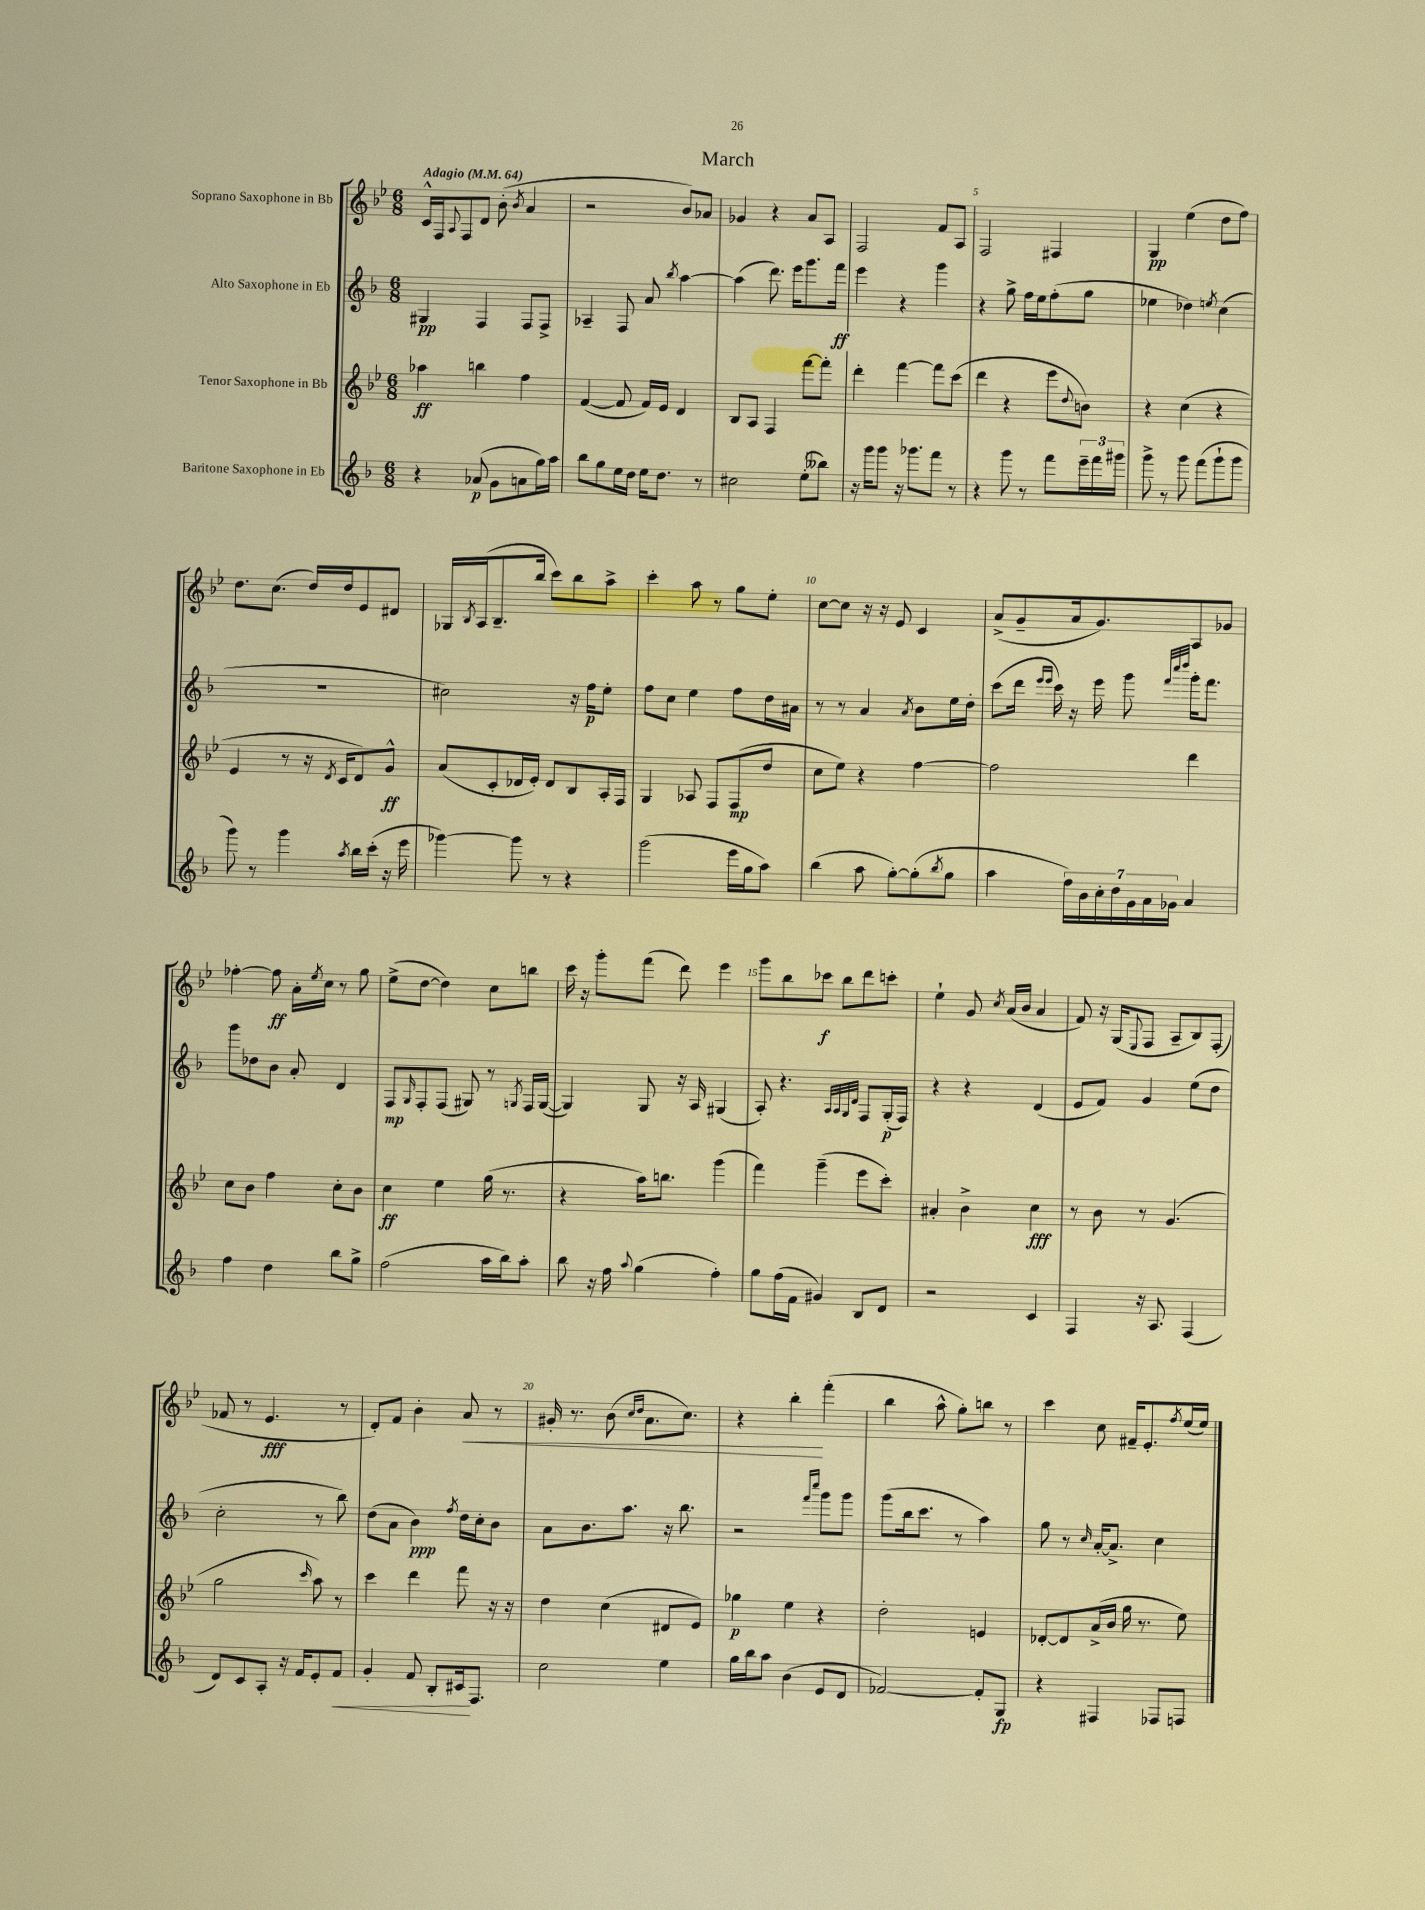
\header { title = "March" }
<<
\new StaffGroup <<
\new Staff = "s0" \with { instrumentName = "Soprano Saxophone in Bb" } {
    \clef treble \key bes \major \numericTimeSignature \time 6/8 \tempo "Adagio" 4 = 64
    c'16-^ f16 \appoggiatura { a8 } f8 d'8 bes'8-.( \acciaccatura { bes'8 } a'4 |
    r2 bes'8) aes'8 |
    ges'4 r4 a'8 a8 |
    f2 f'8 a8 |
    f2 fis4 |
    g4\pp ees''4( d''8 f''8) |
    d''8. c''8.( d''16) d''16 ees'8 dis'8 |
    ges16 \acciaccatura { bes8 } a16( bes8.-- bes''16 c'''8) bes''8 a''8-> |
    c'''4-. a''8 r8 g''8 ees''8-. |
    c''8~ c''8 r16 r16 ees'8 c'4 |
    a'8->( g'8-- a'16 g'8.) a8 ges'8 |
    fes''4~-. fes''8\ff a'16-. \acciaccatura { ees''8 } c''16 r8 g''8 |
    ees''8->( d''8~ d''4) c''8 b''8 |
    c'''16 r16 g'''8-. f'''8( d'''8) ees'''4 |
    g'''8 bes''8 ces'''8\f bes''8 d'''8 c'''8-. |
    ees''4-! g'8 \acciaccatura { c''8 } a'16( bes'16 a'4 |
    f'8) r16 g16( \appoggiatura { ees8 } f8 a8-- bes8) f8-.( |
    fes'8 r8 ees'4.\fff r8 |
    d'8-.) f'8 bes'4-. a'8\< r8 |
    gis'16-. r8. bes'8( \grace { c''16 d''16 } a'8. c''8.) |
    r4 bes''4-.\! f'''4-.( |
    bes''4 a''8-^ g''8-.) b''8 r8 |
    c'''4 c''8 fis'16-- ees'8.-. \acciaccatura { f''8 } ees''16( ees''16) \bar "|." |
}
\new Staff = "s1" \with { instrumentName = "Alto Saxophone in Eb" } {
    \clef treble \key f \major \numericTimeSignature \time 6/8
    gis4\pp f4 f8 f8-> |
    aes4-- f8 a'8 \acciaccatura { bes''8 } a''4~ |
    a''4( d'''8.) e'''16 g'''8. f'''16\ff |
    e'''4 r4 g'''4 |
    r4 g''8-> f''16 e''16 f''8-.( g''8 |
    ees''4 des''4) \acciaccatura { e''8 } c''4( |
    R2. |
    cis''2) r16 f''16\p e''8-. |
    f''8 c''8 e''4 f''8 d''16 ais'16 |
    r8 r8 a'4 \acciaccatura { a'8 } bes'8 e''16 d''16-. |
    c'''8( d'''16 \grace { e'''16 e'''16 } c'''16) r16 e'''16 g'''8 \grace { f'''32 c''''32 d''''32 } g'''16-. f'''8. |
    g'''8 des''8 bes'8 a'8-. d'4 |
    f8\mp \grace { g16 } f8-. f8( gis8) r8 \acciaccatura { g8 } f16 g16~( |
    g4) g8 r16 a16 gis4( |
    a8-.) r4. \grace { a32 a32 g32 d'32 } f8 g16-.\p( f16) |
    r4 r4 d'4( |
    e'8 f'8) g'4 e''8( d''8 |
    c''2-. r8 bes''8) |
    d''8( a'8 bes'4\ppp) \acciaccatura { f''8 } d''16 c''16-. bes'8 |
    a'8 bes'8. a''8. r16 bes''8. |
    r2 \grace { f'''16 c''''16 } g'''8 g'''8 |
    g'''8( bes''16 c'''8. r8 a''4) |
    g''8 r8 \grace { c''16 } a'16~-. a'8.-> c''4 \bar "|." |
}
\new Staff = "s2" \with { instrumentName = "Tenor Saxophone in Bb" } {
    \clef treble \key bes \major \numericTimeSignature \time 6/8
    aes''4\ff b''4 f''4 |
    f'4~( f'8 f'16) ees'16 d'4 |
    bes8 a8 f4 f'''8~ f'''8-. |
    d'''4-. f'''4~ f'''8 c'''8( |
    d'''4 r4 ees'''8 \appoggiatura { d''8 } b'8) |
    r4 c''4( r4 |
    ees'4 r8 r16 \acciaccatura { d'8 } c'16 d'8) g'8-^\ff |
    a'8( c'8-. des'16 ees'16-.) des'8 bes8 a16-. f16 |
    g4 aes8 f8 f8\mp( d''8 |
    c''8 ees''8) r4 f''4~ |
    f''2 d'''4 |
    c''8 bes'8 f''4 c''8-. bes'8 |
    c''4\ff ees''4 g''16( r8. |
    r4 a''16) b''8. g'''4( |
    f'''4) g'''4--( ees'''8 c'''8-.) |
    ais'4-. bes'4-> c''4\fff |
    r8 bes'8 r8 g'4.( |
    g''2 \grace { c'''16 } a''8) r8 |
    c'''4 d'''4 f'''8 r16 r16 |
    d''4 c''4( dis'8 ees'8) |
    ges''4\p ees''4 r4 |
    d''2-. e'4 |
    des'8~-. des'8 a'16->( bes'16 g''16 r8. ees''8) \bar "|." |
}
\new Staff = "s3" \with { instrumentName = "Baritone Saxophone in Eb" } {
    \clef treble \key f \major \numericTimeSignature \time 6/8
    r4 aes'8\p( g'8 a'8 g''16) a''16 |
    bes''8 g''8 e''16 d''16 e''16 d''8. r8 |
    cis''2 e''8-.( beses''8) |
    r16 g'''16 g'''8 r16 ges'''8. f'''8 r8 |
    r4 g'''8 r8 f'''8 \tuplet 3/2 { e'''16-- f'''16 gis'''16 } |
    g'''8-> r8 g'''8 f'''8( g'''8-! g'''8 |
    g'''8) r8 g'''4 \acciaccatura { a''8 } bes''16 c'''16-.( r16 e'''16 |
    ges'''4~) ges'''8 r8 r4 |
    g'''2( e'''16 g''16 a''8) |
    bes''4( a''8 g''8~-.) g''8-.( \acciaccatura { bes''8 } g''8 |
    a''4 \tuplet 7/4 { f''16) bes'16 c''16-. d''16 g'16 a'16 ges'16 } a'4 |
    f''4 d''4 bes''8 g''8-> |
    f''2( a''16 bes''16) a''8-. |
    bes''8 r16 f''16 \appoggiatura { a''8 } g''4( f''4-.) |
    g''8 f''16( f'16 gis'4) bes8 d'8 |
    r2 c'4 |
    f4 r16 a8. f4( |
    d'8) c'8 a8-. r16 f'16 e'8-. f'8\< |
    g'4-. f'8 bes8-. cis'16\! f8. |
    c''2 e''4 |
    g''16 bes''16 a''8 bes'4( e'8 d'8 |
    fes'2~) fes'8-. g8\fp |
    r4 fis4 fes8 f8 \bar "|." |
}
>>
>>
\layout { \context { \Score \override BarNumber.break-visibility = ##(#f #t #t) barNumberVisibility = #(every-nth-bar-number-visible 5) } }
